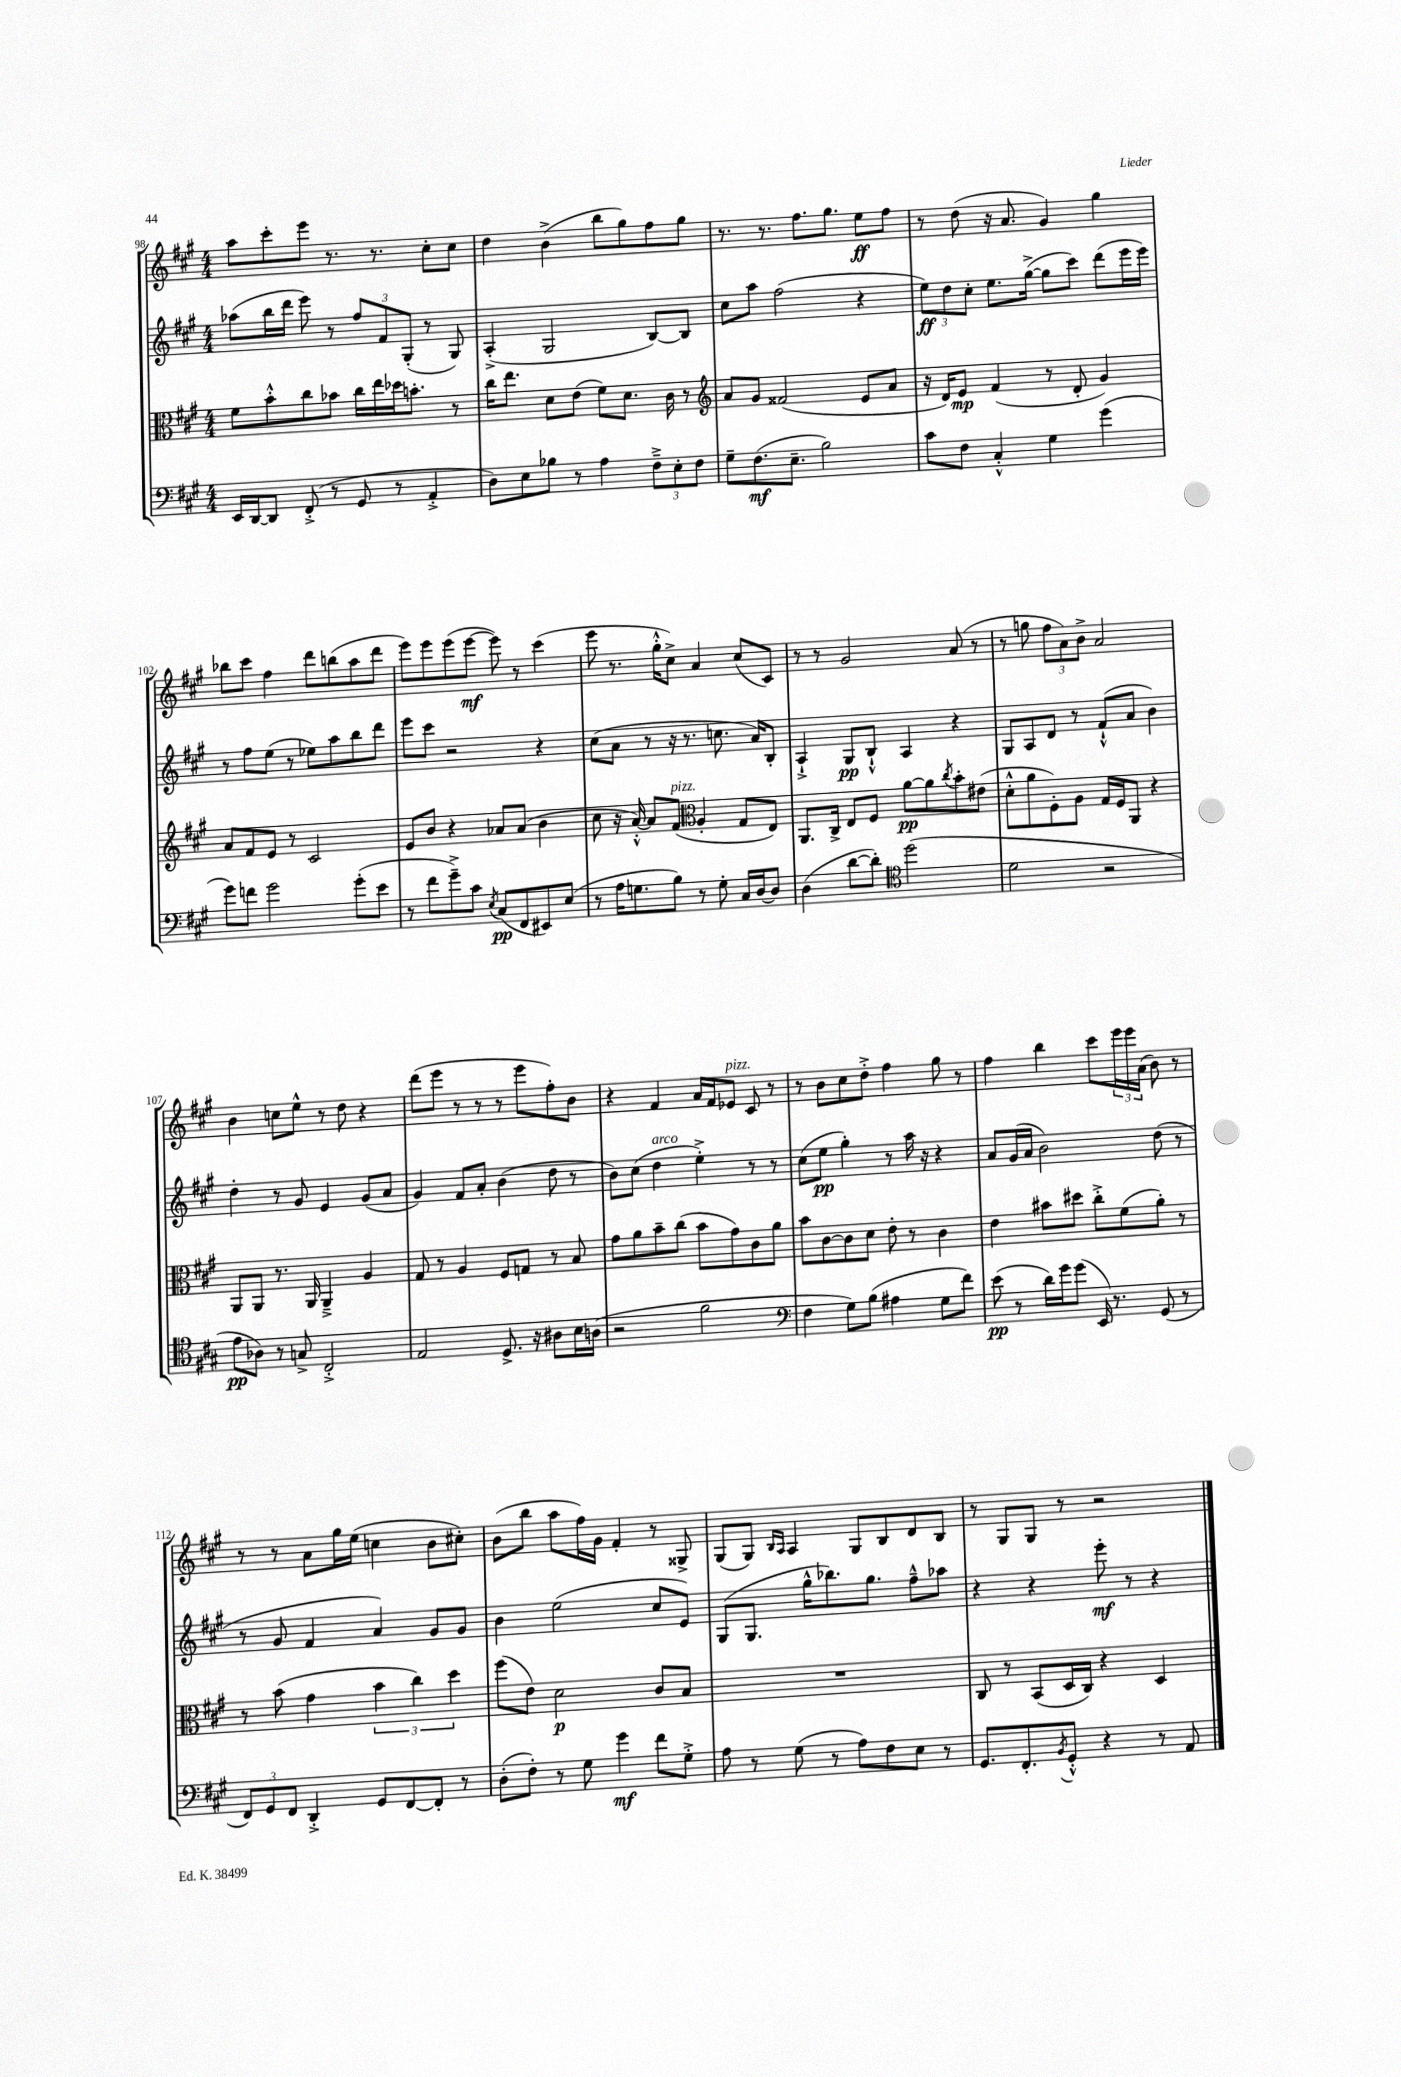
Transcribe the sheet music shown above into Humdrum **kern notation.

**kern	**dynam	**kern	**dynam	**kern	**dynam	**kern	**dynam
*part4	*part4	*part3	*part3	*part2	*part2	*part1	*part1
*staff4	*staff4	*staff3	*staff3	*staff2	*staff2	*staff1	*staff1
*clefF4	*	*clefC3	*	*clefG2	*	*clefG2	*
*k[f#c#g#]	*	*k[f#c#g#]	*	*k[f#c#g#]	*	*k[f#c#g#]	*
*M4/4	*	*M4/4	*	*M4/4	*	*M4/4	*
=98	=98	=98	=98	=98	=98	=98	=98
16EE/LL	.	8f#\L	.	(8aa-X\L	.	8aa\L	.
[16DD/J	.	.	.	.	.	.	.
8DD/J]	.	8b'^^\	.	16bb\L	.	8ccc#'\	.
.	.	.	.	16ddd\JJ	.	.	.
(8FF#'^/	.	8cc#\	.	8eee\)	.	8eee\J	.
8r	.	8b-X\J	.	8r	.	8.r	.
8GG#/	.	16cc#\LL	.	12ff#/L	.	.	.
.	.	16ee\	.	.	.	8.r	.
.	.	.	.	12f#/	.	.	.
8r	.	16dd-X\J	.	.	.	.	.
.	.	.	.	(12G#'/J	.	.	.
.	.	8.bn'\J	.	.	.	.	.
4AA'^/	.	.	.	8r	.	8cc#'\L	.
.	.	8r	.	8G#/)	.	8cc#\J	.
=99	=99	=99	=99	=99	=99	=99	=99
8D\L)	.	16cc#\KL	.	(4A'^/	.	4dd\	.
.	.	8.ee\J	.	.	.	.	.
8E\	.	.	.	.	.	.	.
8B-X\J	.	8d\L	.	2G#/	.	(4b^\	.
8r	.	(8e\J	.	.	.	.	.
4A\	.	8f#\L)	.	.	.	8bb\L	.
.	.	8.d\J	.	.	.	8gg#\)	.
12F#~^\L	.	.	.	[8B/L)	.	8ff#\	.
.	.	16c#\	.	.	.	.	.
12E'\	.	.	.	.	.	.	.
.	.	8r	.	8B/J]	.	8gg#\J	.
12F#\J	.	.	.	.	.	.	.
=100	=100	=100	=100	=100	=100	=100	=100
*	*	*clefG2	*	*	*	*	*
8G#~\L	.	8a/L	.	8cc#\L	.	8.r	.
(8.F#\	mf	8g#/J	.	8aa\J	.	.	.
.	.	.	.	.	.	8.r	.
.	.	(2f##X/	.	(2ff#\	.	.	.
8.E~\J	.	.	.	.	.	.	.
.	.	.	.	.	.	8.ff#\L	.
2B\)	.	.	.	.	.	.	.
.	.	.	.	.	.	8.gg#\J	.
.	.	8e/L	.	4r	.	8ee\L	ff
.	.	8a/J	.	.	.	8ff#\J	.
=101	=101	=101	=101	=101	=101	=101	=101
8c#\L	.	16r	.	12ee\L)	ff	8r	.
.	.	16d/KL)	.	.	.	.	.
.	.	.	.	12dd\	.	.	.
8F#\J	.	8e/J	mp	.	.	(8dd\	.
.	.	.	.	12cc#'\J	.	.	.
4C#'^^/	.	(4f#/	.	8.ee\L	.	16r	.
.	.	.	.	.	.	8.a/	.
.	.	.	.	([16gg#^\Jk	.	.	.
4G#\	.	8r	.	8gg#\L]	.	4g#/)	.
.	.	8d'/	.	8ccc#\J)	.	.	.
(4g#\	.	4g#/)	.	(8ddd\L	.	4gg#\	.
.	.	.	.	16eee\L	.	.	.
.	.	.	.	16eee\JJ)	.	.	.
!!LO:LB:g=z
=102	=102	=102	=102	=102	=102	=102	=102
8g#\L)	.	8a/L	.	8r	.	8bb-X\L	.
8fn\J	.	8f#/	.	8ff#\L	.	8ccc#\J	.
2g#\	.	8e/J	.	(8ee\J	.	4ff#\	.
.	.	8r	.	8r	.	.	.
.	.	2c#/	.	8ee-X\L)	.	8ddd\L	.
.	.	.	.	8aa\	.	(8bbn\	.
(8g#'\L	.	.	.	8bb\	.	8aa\	.
8e\J	.	.	.	8ddd\J	.	8ddd\J	.
=103	=103	=103	=103	=103	=103	=103	=103
8r	.	8e/L	.	8eee\L	.	8eee\L)	.
8f#\L	.	8b/J	.	8ccc#\J	.	8eee\	.
8g#~^\)	.	4r	.	2r	.	(8eee\	.
8c#\J	.	.	.	.	.	[8eee\J	mf
8qE/	.	.	.	.	.	.	.
(8C#/L	pp	8a-X/L	.	.	.	8eee\])	.
8FF#/	.	(8a-/J	.	.	.	8r	.
8EE#X/)	.	4b\	.	4r	.	(4ccc#\	.
(8E/J	.	.	.	.	.	.	.
=104	=104	=104	=104	=104	=104	=104	=104
8r	.	8cc#\	.	(8cc#\L	.	8eee\	.
16A\KL	.	16r	.	8a\J	.	8.r	.
8.Gn\	.	[16a'^^/)	.	.	.	.	.
.	.	8a/L]	.	8r	.	.	.
.	.	.	.	.	.	16gg#'^^\KL	.
!	!	!LO:TX:a:i:t=pizz.	!	!	!	!	!
8B\J)	.	(8f#/J	.	16r	.	8cc#^\J)	.
.	.	.	.	8.r	.	.	.
*	*	*clefC3	*	*	*	*	*
8r	.	4A'/	.	.	.	4a/	.
8G'\	.	.	.	8.ccn\	.	.	.
16C#/LL	.	8G#/L	.	.	.	(8cc#/L	.
[16D/J	.	.	.	16a/KL)	.	.	.
8D/J]	.	8E/J)	.	8B'/J	.	8c#/J)	.
=105	=105	=105	=105	=105	=105	=105	=105
(4D\	.	8.AA/L	.	4A`^/	.	8r	.
.	.	.	.	.	.	8r	.
.	.	16C#^/Jk	.	.	.	.	.
[8d\L	.	8E/L	.	8G#/L	pp	2g#/	.
8d'\J])	.	8F#/J	.	8B`^^/J	.	.	.
*clefC4	*	*	*	*	*	*	*
(2dd\	.	[8a\L	pp	4A/	.	.	.
.	.	8a\]	.	.	.	.	.
.	.	8qcc#/	.	.	.	.	.
.	.	8b'\	.	4r	.	(8a/	.
.	.	(8e#X\J	.	.	.	8r	.
=106	=106	=106	=106	=106	=106	=106	=106
2d\	.	8d'^^\L	.	8G#/L	.	8r	.
.	.	8a\	.	8A/	.	8ggn\	.
.	.	8F#'\)	.	8d/J	.	12ff#\L	.
.	.	.	.	.	.	12a\)	.
.	.	8A\J	.	8r	.	.	.
.	.	.	.	.	.	12b^\J	.
2r	.	16G#/LL	.	(8f#`^^/L	.	2a/	.
.	.	16F#/J	.	.	.	.	.
.	.	8AA/J	.	8a/J	.	.	.
.	.	4r	.	4b\)	.	.	.
!!LO:LB:g=z
=107	=107	=107	=107	=107	=107	=107	=107
8e\L	pp	8AA/L	.	4dd'\	.	4b\	.
8A-X\J)	.	8AA/J	.	.	.	.	.
8r	.	8.r	.	8r	.	8ccn\L	.
8Gn^/	.	.	.	8g#/	.	8ee^^\J	.
.	.	16AA/	.	.	.	.	.
2C#'^/	.	4AA~^/	.	4e/	.	8r	.
.	.	.	.	.	.	8dd\	.
.	.	4A/	.	(8g#/L	.	4r	.
.	.	.	.	8a/J	.	.	.
=108	=108	=108	=108	=108	=108	=108	=108
2E/	.	8G#/	.	4g#/)	.	(8ddd\L	.
.	.	8r	.	.	.	8eee\J	.
.	.	4A/	.	8f#/L	.	8r	.
.	.	.	.	8a'/J	.	8r	.
8.D^/	.	8F#/L	.	(4b\	.	8r	.
.	.	8Gn/J	.	.	.	8eee\L	.
16r	.	.	.	.	.	.	.
8A#X\L	.	8r	.	8dd\	.	8ff#'\)	.
16B\L	.	8B/	.	8r	.	8b\J	.
(16An\JJ	.	.	.	.	.	.	.
=109	=109	=109	=109	=109	=109	=109	=109
2r	.	8g#\L	.	8b\L)	.	4r	.
.	.	8a\	.	(8cc#\J	.	.	.
!	!	!	!	!LO:TX:a:i:t=arco	!	!	!
.	.	8b~\	.	4dd\	.	4f#/	.
.	.	(8cc#\J	.	.	.	.	.
2f#\	.	8b\L	.	4ee'^\)	.	16a/LL	.
.	.	.	.	.	.	16f#/J	.
!	!	!	!	!	!	!LO:TX:a:i:t=pizz.	!
.	.	8g#\)	.	.	.	8e-X/J	.
.	.	8c#\	.	8r	.	8c#/	.
.	.	8a\J	.	8r	.	8r	.
=110	=110	=110	=110	=110	=110	=110	=110
*clefF4	*	*	*	*	*	*	*
4F#\	.	8b\L	.	(8cc#\L	.	8r	.
.	.	[8c#\	.	8ee\J	pp	8b\L	.
8G#\L)	.	8c#\]	.	4gg#'\)	.	8cc#\	.
(8B\J	.	8d\J	.	.	.	8dd'^\J	.
4A#X\	.	8e'\	.	8r	.	4ff#\	.
.	.	8r	.	16aa\	.	.	.
.	.	.	.	16r	.	.	.
8G#\L	.	4c#\	.	4r	.	8gg#\	.
8f#\J)	.	.	.	.	.	8r	.
=111	=111	=111	=111	=111	=111	=111	=111
(8e\	pp	4e\	.	8a/L	.	4ff#\	.
8r	.	.	.	(16g#/L	.	.	.
.	.	.	.	16a/JJ	.	.	.
16d\LL)	.	8b#X\L	.	2b\)	.	4bb\	.
16g#\J	.	.	.	.	.	.	.
(8g#\J	.	8dd#X\J	.	.	.	.	.
16EE/)	.	8cc#'^\L	.	.	.	8ccc#\L	.
8.r	.	.	.	.	.	.	.
.	.	(8f#\	.	.	.	24eee\L	.
.	.	.	.	.	.	24eee\	.
.	.	.	.	.	.	(24a\JJ	.
(8GG#/	.	8a'\J)	.	(8dd\	.	8b\)	.
8r	.	8r	.	8r	.	8r	.
!!LO:LB:g=z
=112	=112	=112	=112	=112	=112	=112	=112
12FF#/L)	.	8r	.	8r	.	8r	.
12GG#/	.	.	.	.	.	.	.
.	.	(8b\	.	8g#/	.	8r	.
12FF#/J	.	.	.	.	.	.	.
4DD'^/	.	4g#\	.	4f#/	.	8a\L	.
.	.	.	.	.	.	16gg#\L	.
.	.	.	.	.	.	(16ee\JJ	.
8GG#/L	.	6b\	.	4a/)	.	4ccn\	.
[8FF#/	.	.	.	.	.	.	.
.	.	6cc#\)	.	.	.	.	.
8FF#'/J]	.	.	.	8g#/L	.	8b\L	.
.	.	6dd\	.	.	.	.	.
8r	.	.	.	8g#/J	.	8cc#X'\J)	.
=113	=113	=113	=113	=113	=113	=113	=113
(8D'\L	.	(8ff#\L	.	4b\	.	(8b\L	.
8F#'\J)	.	8e\J)	.	.	.	8bb\J	.
8r	.	2d\	p	(2ee\	.	8aa\L	.
8G#\	.	.	.	.	.	16ff#\L)	.
.	.	.	.	.	.	16g#\JJ	.
4g#\	mf	.	.	.	.	4f#'/	.
8f#\L	.	8c#/L	.	8cc#/L	.	8r	.
8G#'^\J	.	8B/J	.	8e/J)	.	8G##X^/	.
=114	=114	=114	=114	=114	=114	=114	=114
8A\	.	1r	.	(8G#/L	.	(8G#/L	.
8r	.	.	.	8.G#/J	.	8G#/J)	.
.	.	.	.	.	.	16qqB/LL	.
.	.	.	.	.	.	16qqA/JJ	.
(8G#\	.	.	.	.	.	4A/	.
.	.	.	.	16gg#^^\KL	.	.	.
8r	.	.	.	8.bb-X\)	.	.	.
8A\L)	.	.	.	.	.	8G#/L	.
.	.	.	.	8.gg#\J	.	.	.
8F#\	.	.	.	.	.	8B/	.
8E\J	.	.	.	8ff#~^^\L	.	8d/	.
8r	.	.	.	8aa-X\J	.	8B/J	.
=115	=115	=115	=115	=115	=115	=115	=115
8.GG#/L	.	8C#/	.	4r	.	8r	.
.	.	8r	.	.	.	8G#/L	.
8.FF#'/	.	.	.	.	.	.	.
.	.	(8BB/L	.	4r	.	8G#/J	.
8qBB/	.	.	.	.	.	.	.
8GG#'^^/J	.	16D/L	.	.	.	8r	.
.	.	16C#/JJ)	.	.	.	.	.
4r	.	4r	.	8eee'\	mf	2r	.
.	.	.	.	8r	.	.	.
8r	.	4D/	.	4r	.	.	.
8AA/	.	.	.	.	.	.	.
==	==	==	==	==	==	==	==
*-	*-	*-	*-	*-	*-	*-	*-
